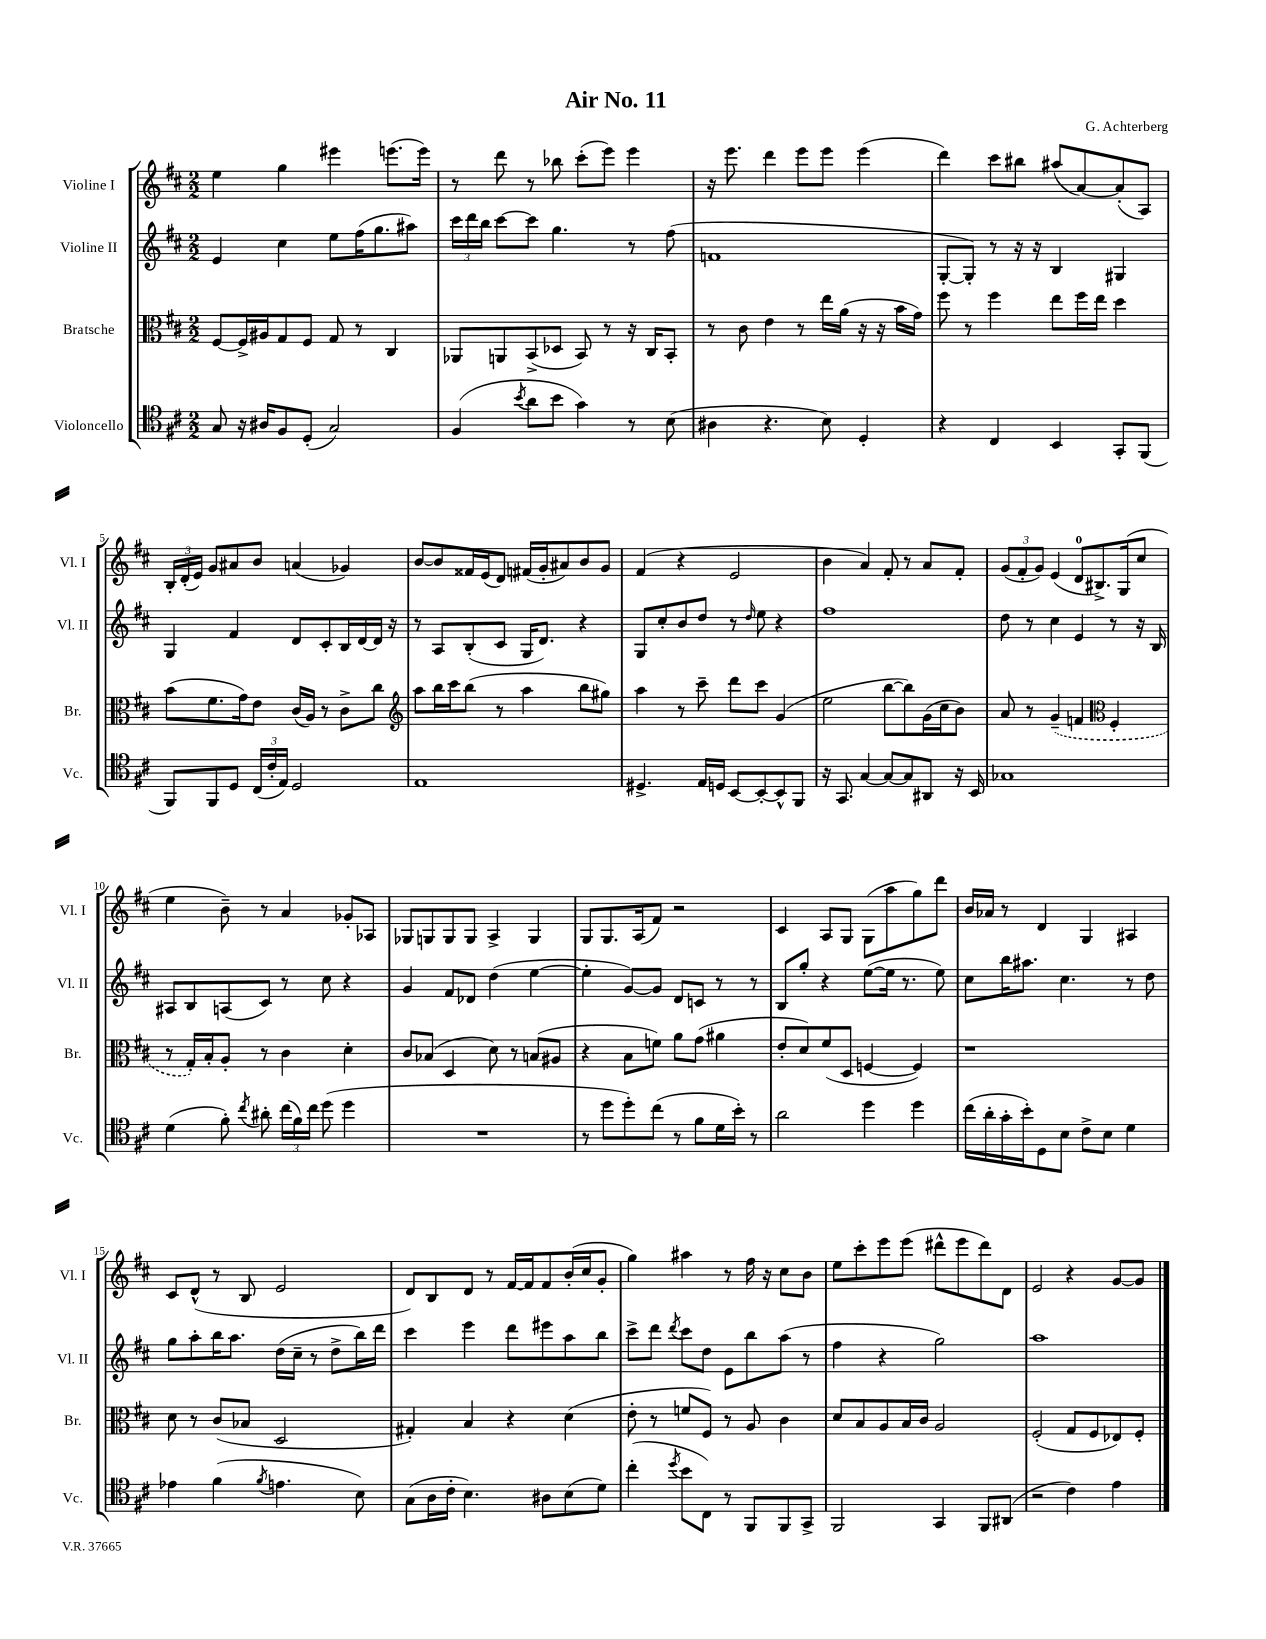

**kern	**kern	**kern	**kern
*staff4	*staff3	*staff2	*staff1
*clefC4	*clefC3	*clefG2	*clefG2
*k[f#c#]	*k[f#c#]	*k[f#c#]	*k[f#c#]
*M2/2	*M2/2	*M2/2	*M2/2
8G	[8F#	4e	4ee
16r	16F#^]	.	.
16A#	16A#	.	.
8F#	8G	4cc#	4gg
(8D'	8F#	.	.
2G)	8G	8ee	4eee#
.	8r	(16ff#	.
.	.	8.gg	.
.	4C#	.	(8.eee
.	.	8aa#)	.
.	.	.	16eee)
=	=	=	=
(4F#	8AA-	24ccc#	8r
.	.	24ddd	.
.	.	24bb	.
.	8AA	[8ccc#	8ddd
8qb	.	.	.
8a	(8BB^	8ccc#]	8r
8b	8D-	4.gg	8bb-
4g)	8BB)	.	(8ccc#'
.	8r	.	8eee)
8r	16r	8r	4eee
.	16C#	.	.
(8B	8BB'	(8ff#	.
=	=	=	=
4A#	8r	1f	16r
.	.	.	8.eee
.	8c#	.	.
4.r	4e	.	4ddd
.	8r	.	8eee
8B)	16ee	.	8eee
.	(16a	.	.
4D'	16r	.	(4eee
.	16r	.	.
.	16b	.	.
.	16g)	.	.
=	=	=	=
4r	8ff#	[8G'	4ddd)
.	8r	8G'])	.
4C#	4ff#	8r	8ccc#
.	.	16r	8bb#
.	.	16r	.
4BB	8ee	4B	(8aa#
.	16ff#	.	[8a)
.	16ee	.	.
8GG'	4dd	4G#	(8a']
(8FF#	.	.	8A)
=	=	=	=
8FF#)	(8b	4G	24B'
.	.	.	(24d'
.	.	.	24e)
8FF#	8.f#	.	8g
8D	.	4f#	8a#
.	16g)	.	.
(24C#	8e	.	8b
24c#'	.	.	.
24E)	.	.	.
2D	(16c#	8d	(4a
.	16A)	.	.
.	8r	8c#'	.
.	8c#^	16B	4g-)
.	.	[16d	.
.	8cc#	16d]	.
.	.	16r	.
=	=	=	=
*	*clefG2	*	*
1E	8aa	8r	[8b
.	16bb	8A	8b]
.	16ccc#	.	.
.	(8bb	(8B'	16f##
.	.	.	(16e
.	8r	8c#	8d)
.	4aa	16G	(16f#
.	.	8.d)	16g'
.	.	.	8a#)
.	8bb	4r	8b
.	8gg#)	.	8g
=	=	=	=
4.D#^	4aa	8G	(4f#
.	.	8cc#'	.
.	8r	8b	4r
16E	8ccc#~	8dd	.
16D	.	.	.
[8BB	8ddd	8r	2e
.	.	16qqdd	.
8BB'_	8ccc#	8ee	.
8BB^^]	(4g	4r	.
8FF#	.	.	.
=	=	=	=
16r	2ee	1ff#	4b
8.GG	.	.	.
[4G	.	.	4a)
8G_	[8bb	.	8f#'
8G]	8bb])	.	8r
8AA#	(16g	.	8a
.	16cc#	.	.
16r	8b)	.	8f#'
16BB	.	.	.
=	=	=	=
1G-	8a	8dd	(12g
.	.	.	12f#'
.	8r	8r	.
.	.	.	12g)
.	(4g~	4cc#	(4e
.	4f	4e	8d
.	.	.	8.B#^)
*	*clefC3	*	*
.	4F#'	8r	.
.	.	.	(16G
.	.	16r	8cc#
.	.	16B	.
=	=	=	=
(4d	8r	8A#	4ee
.	16G')	8B	.
.	16B'	.	.
8f#')	8A'	(8A	8b~)
8qcc#	.	.	.
8a#'	8r	8c#)	8r
(24cc#	4c#	8r	4a
24f#)	.	.	.
24cc#	.	.	.
(8dd	.	8cc#	.
4dd	4d'	4r	8g-'
.	.	.	8A-
=	=	=	=
1r	8c#	4g	8G-
.	(8B-	.	8G
.	4D	8f#	8G
.	.	8d-	8G
.	8d)	(4dd	4A^
.	8r	.	.
.	(8B	[4ee	4G
.	8A#	.	.
=	=	=	=
8r	4r	4ee']	8G
8dd	.	.	8.G
8dd')	8B	[8g)	.
.	.	.	(16A
(8cc#	8f)	8g]	8f#)
8r	8a	8d	2r
8f#	(8g	8c	.
16d	4a#	8r	.
16b')	.	.	.
8r	.	8r	.
=	=	=	=
2a	8e'	8B	4c#
.	8d)	8gg'	.
.	(8f#	4r	8A
.	8D	.	8G
4dd	[4F	([8ee	(8G
.	.	16ee]	8aa
.	.	8.r	.
4dd	4F])	.	8gg)
.	.	8ee)	8ddd
=	=	=	=
(16cc#	1r	8cc#	16b
16a'	.	.	16a-
16g'	.	16bb	8r
16b')	.	8.aa#	.
8D	.	.	4d
8B	.	4.cc#	.
8c#^	.	.	4G
8B	.	.	.
4d	.	8r	4A#
.	.	8dd	.
=	=	=	=
4e-	8d	8gg	8c#
.	8r	8aa'	(8d^^
(4f#	(8c#	16bb	8r
.	.	8.aa	.
.	8B-	.	8B
8qf#	.	.	.
4.e	2D	(16dd	2e
.	.	16cc#~	.
.	.	8r	.
.	.	8dd^	.
8B)	.	16bb)	.
.	.	16ddd	.
=	=	=	=
(8G	4G#')	4ccc#	8d)
16A	.	.	8B
16c#'	.	.	.
4.B)	4B	4eee	8d
.	.	.	8r
.	4r	8ddd	[16f#
.	.	.	16f#]
8A#	.	8eee#	8f#
(8B	(4d	8aa	(16b'
.	.	.	16cc#
8d)	.	8bb	8g'
=	=	=	=
(4cc#'	8e'	8ccc#^	4gg)
.	8r	8ddd	.
8qdd	.	8qddd	.
8b	8f	8ccc#	4aa#
8C#)	8F#)	8dd	.
8r	8r	8e	8r
8FF#	8A	8bb	16ff#
.	.	.	16r
8FF#	4c#	(8aa	8cc#
8GG^	.	8r	8b
=	=	=	=
2FF#	8d	4ff#	8ee
.	8B	.	8ccc#'
.	8A	4r	8eee
.	16B	.	(8eee
.	16c#	.	.
4GG	2A	2gg)	8ddd#^^
.	.	.	8eee
8FF#	.	.	8ddd#)
(8AA#	.	.	8d
=	=	=	=
2r	(2F#'	1aa	2e
4c#)	8G	.	4r
.	8F#	.	.
4e	8E-)	.	[8g
.	8F#'	.	8g]
==	==	==	==
*-	*-	*-	*-
